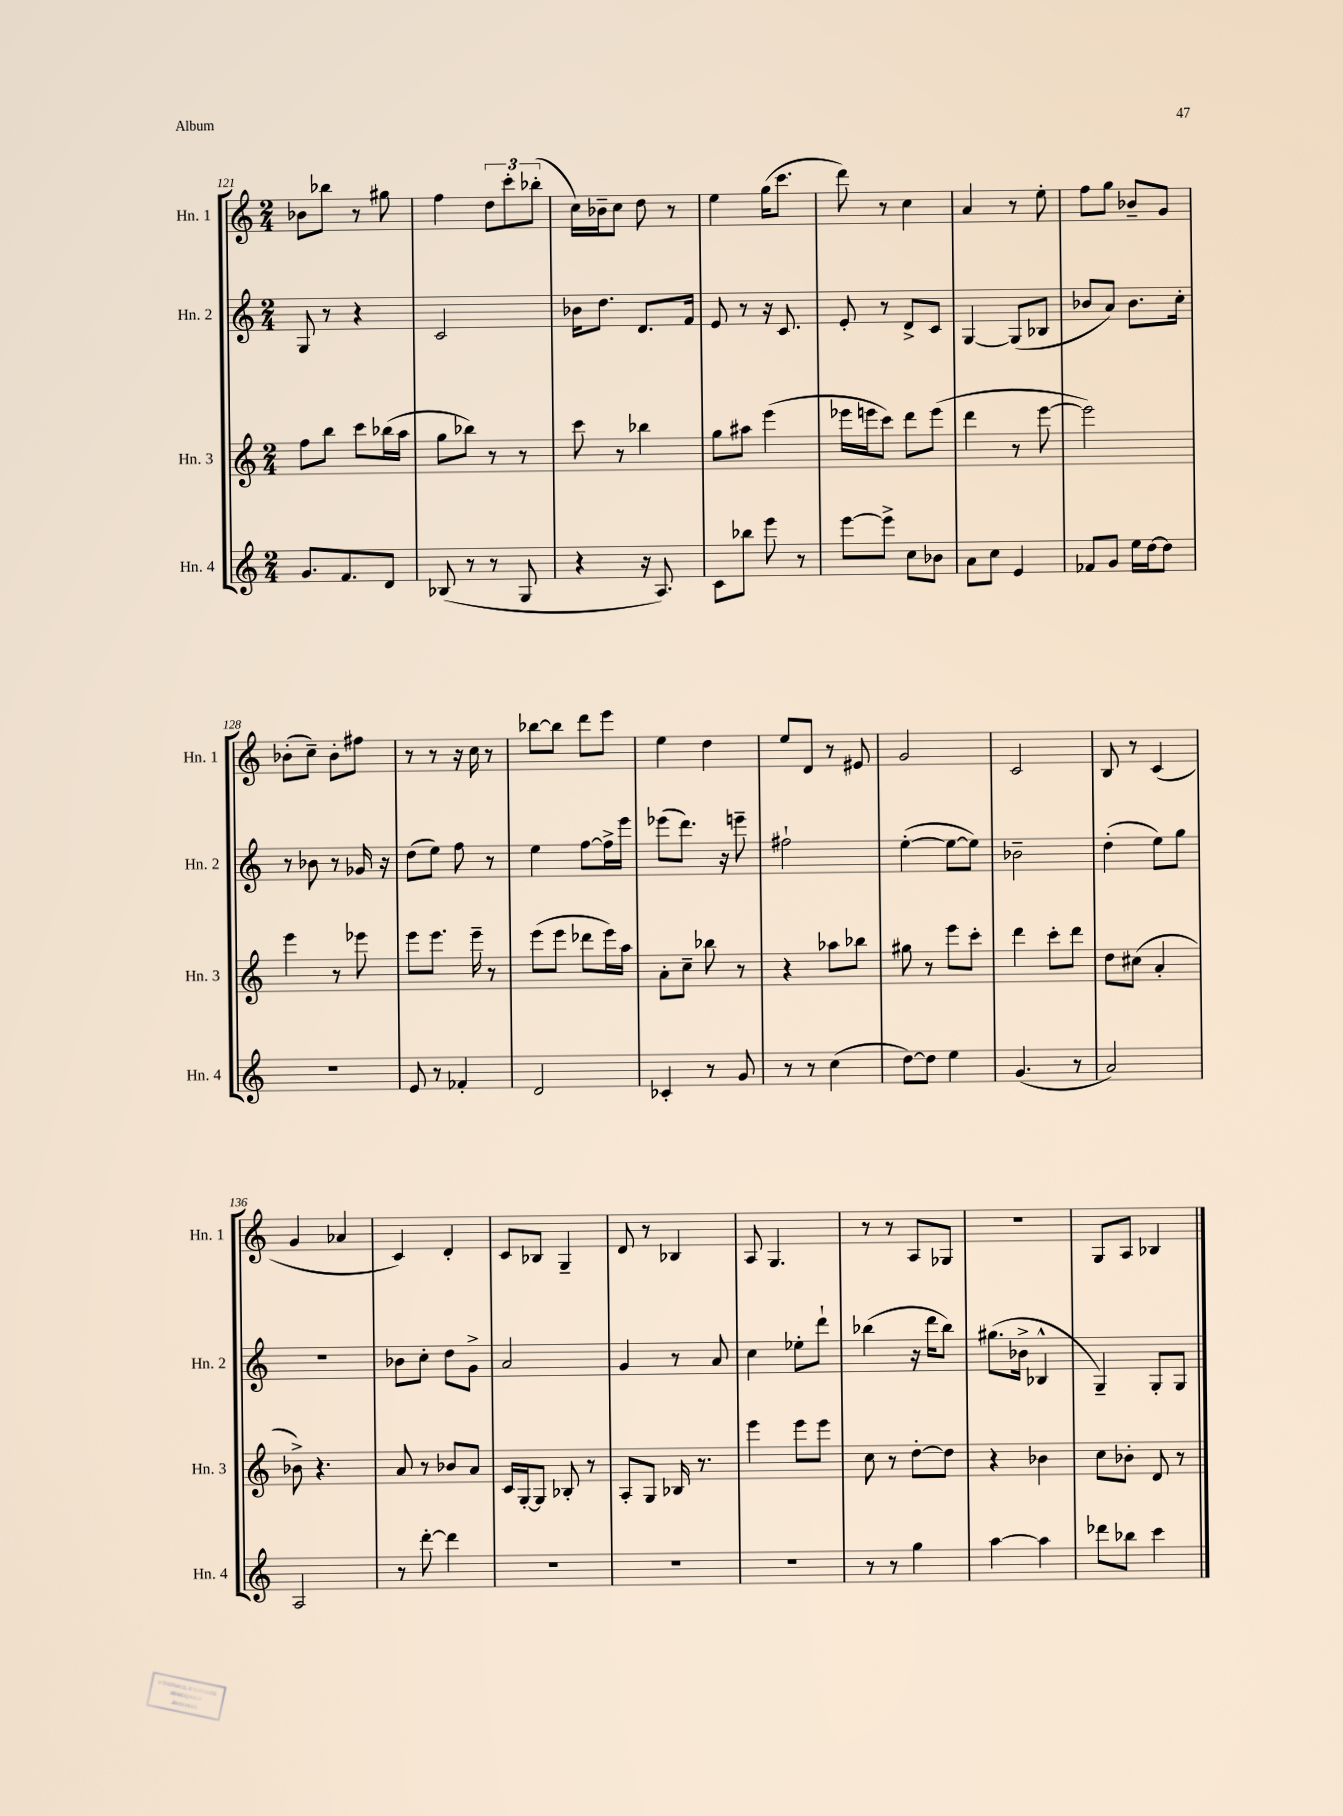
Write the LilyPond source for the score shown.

<<
\new StaffGroup <<
\new Staff = "s0" \with { instrumentName = "Hn. 1" shortInstrumentName = "Hn. 1" } {
    \clef treble \key c \major \numericTimeSignature \time 2/4
    bes'8 bes''8 r8 gis''8 |
    f''4 \tuplet 3/2 { d''8 c'''8-. bes''8-.( } |
    c''16) bes'16-- c''8 d''8 r8 |
    e''4 g''16( c'''8. |
    d'''8) r8 c''4 |
    a'4 r8 e''8-. |
    f''8 g''8 bes'8-- g'8 |
    bes'8-.( c''8--) bes'8-. fis''8 |
    r8 r8 r16 c''16 r8 |
    bes''8~ bes''8 d'''8 e'''8 |
    e''4 d''4 |
    e''8 d'8 r8 eis'8 |
    g'2 |
    c'2 |
    b8 r8 c'4( |
    g'4 aes'4 |
    c'4) d'4-. |
    c'8 bes8 g4-- |
    d'8 r8 bes4 |
    a8 g4. |
    r8 r8 a8 ges8 |
    R2 |
    g8 a8 bes4 \bar "|." |
}
\new Staff = "s1" \with { instrumentName = "Hn. 2" shortInstrumentName = "Hn. 2" } {
    \clef treble \key c \major \numericTimeSignature \time 2/4
    g8 r8 r4 |
    c'2 |
    bes'16 d''8. d'8. f'16 |
    e'8 r8 r16 c'8. |
    e'8-. r8 d'8-> c'8 |
    g4~ g8( bes8 |
    bes'8 a'8) bes'8. c''16-. |
    r8 bes'8 r8 ges'16 r16 |
    d''8( e''8) f''8 r8 |
    e''4 f''8~ f''16-> e'''16 |
    ees'''8( d'''8.) r16 e'''8-- |
    fis''2-! |
    e''4~-.( e''8~ e''8) |
    bes'2-- |
    d''4-.( e''8) g''8 |
    R2 |
    bes'8 c''8-. d''8 g'8-> |
    a'2 |
    g'4 r8 a'8 |
    c''4 ees''8-. d'''8-! |
    bes''4( r16 d'''16 bes''8) |
    gis''8.( bes'16-> bes4-^ |
    g4--) g8-. g8 \bar "|." |
}
\new Staff = "s2" \with { instrumentName = "Hn. 3" shortInstrumentName = "Hn. 3" } {
    \clef treble \key c \major \numericTimeSignature \time 2/4
    f''8 b''8 c'''8 bes''16( a''16 |
    g''8 bes''8) r8 r8 |
    c'''8 r8 bes''4 |
    g''8 ais''8 e'''4( |
    ees'''16 e'''16 c'''8) d'''8 e'''8( |
    d'''4 r8 e'''8~ |
    e'''2) |
    e'''4 r8 ees'''8 |
    e'''8 e'''8. e'''16-- r8 |
    e'''8( e'''8 des'''8 e'''16) a''16 |
    a'8-. c''8-- bes''8 r8 |
    r4 aes''8 bes''8 |
    gis''8 r8 e'''8 c'''8-. |
    d'''4 c'''8-. d'''8 |
    d''8 cis''8( a'4-. |
    bes'8->) r4. |
    a'8 r8 bes'8 a'8 |
    c'16 g16~-. g8 bes8-. r8 |
    a8-. g8 bes16 r8. |
    e'''4 e'''8 e'''8 |
    c''8 r8 d''8~-. d''8 |
    r4 bes'4 |
    c''8 bes'8-. d'8 r8 \bar "|." |
}
\new Staff = "s3" \with { instrumentName = "Hn. 4" shortInstrumentName = "Hn. 4" } {
    \clef treble \key c \major \numericTimeSignature \time 2/4
    g'8. f'8. d'8 |
    bes8( r8 r8 g8 |
    r4 r16 a8.) |
    c'8 bes''8 e'''8 r8 |
    e'''8~ e'''8-> c''8 bes'8 |
    a'8 c''8 e'4 |
    fes'8 g'8 e''16 d''16~ d''8 |
    R2 |
    e'8 r8 fes'4-. |
    d'2 |
    ces'4-. r8 g'8 |
    r8 r8 c''4( |
    d''8~) d''8 e''4 |
    g'4.( r8 |
    a'2) |
    a2 |
    r8 d'''8~-. d'''4 |
    R2 |
    R2 |
    R2 |
    r8 r8 g''4 |
    a''4~ a''4 |
    des'''8 bes''8 c'''4 \bar "|." |
}
>>
>>
\layout { \context { \Score currentBarNumber = #121 } }
